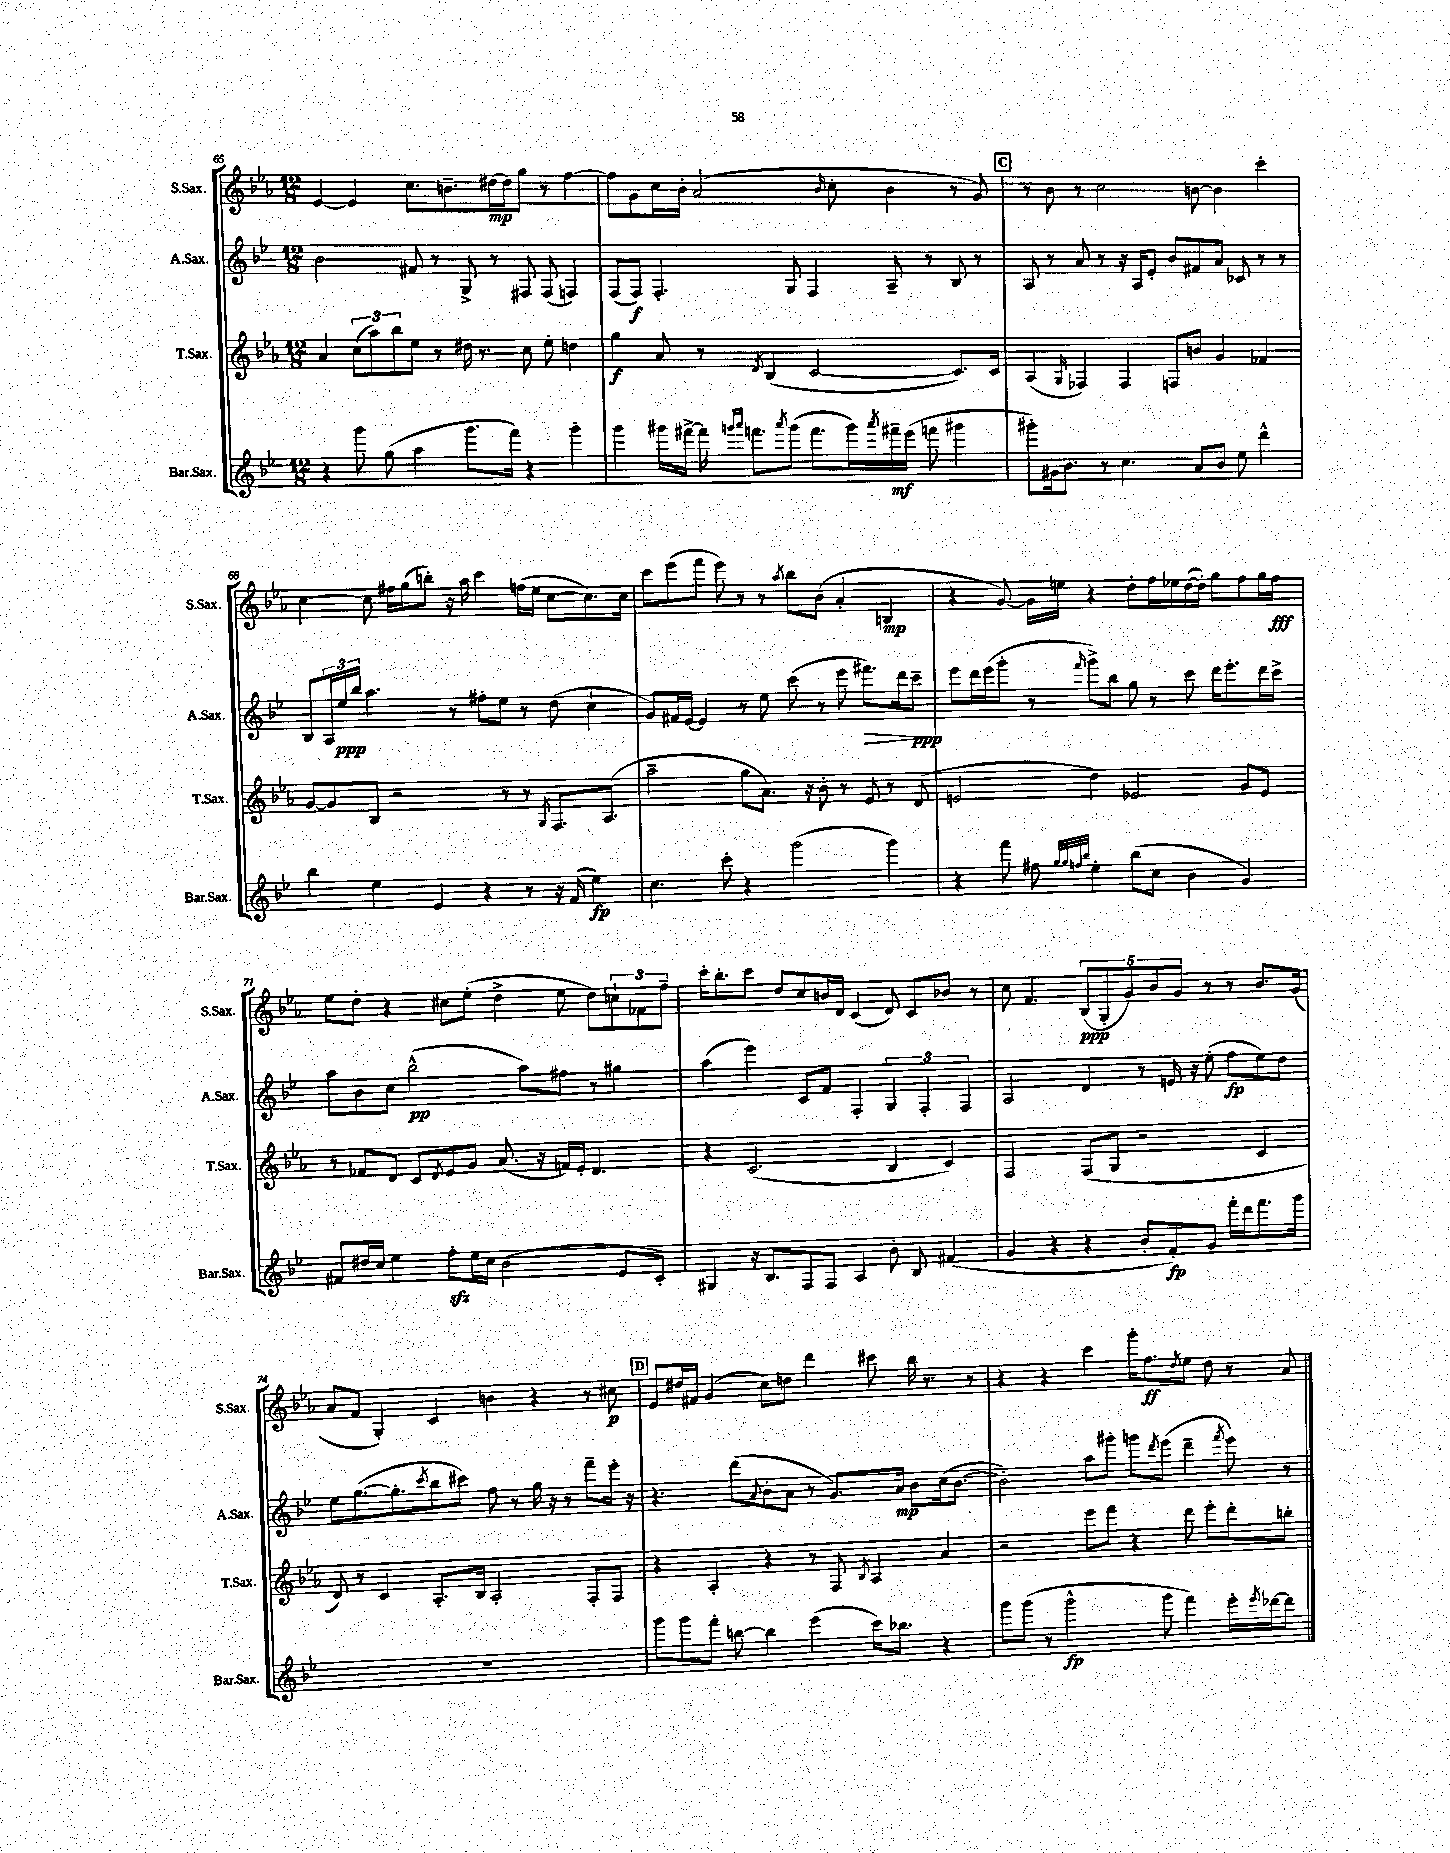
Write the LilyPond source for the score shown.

<<
\new StaffGroup <<
\new Staff = "s0" \with { instrumentName = "S.Sax." shortInstrumentName = "S.Sax." } {
    \clef treble \key ees \major \numericTimeSignature \time 12/8
    ees'4~ ees'4 c''8. b'8.-- dis''16~\mp dis''16 g''8 r8 f''4~ |
    f''8 g'8 c''16 bes'16-. aes'2( \grace { bes'16 } c''8-. bes'4 r8 g'8) |
    \mark \markup { \box "C" } r8 bes'8 r8 c''2 b'8~ b'4 c'''4-. |
    c''4~ c''8 fis''16 g''16( b''8-.) r16 aes''16 c'''4 f''16( ees''16 c''8~ c''8.) c''16 |
    c'''8 ees'''8( f'''8 ees'''8) r8 r8 \acciaccatura { aes''8 } bes''8 bes'8( aes'4-. b4\mp |
    r4 g'8~) g'16 e''16 r4 d''8-. f''16 ees''16 d''16~( d''16-.) g''8 f''8 g''16 f''16\fff |
    ees''8 d''8-. r4 cis''8 ees''8-.( d''4-> ees''8 d''8) \tuplet 3/2 { c''8-! fes'8 f''8-- } |
    c'''16-. bes''8.-. c'''8 d''8 c''8 b'16 d'16 c'4( d'8) c'8 bes'8 r8 |
    c''8 f'4. \tuplet 5/4 { bes8\ppp( g8-. g'8) bes'8 g'8 } r8 r8 bes'8. g'16( |
    aes'8 f'8 g4-.) c'4 b'4 r4 r8 cis''8\p |
    \mark \markup { \box "D" } ees'8 dis''16 fis'16 g'4( c''8) d''8 d'''4 cis'''8 bes''16 r8. r8 |
    r4 r4 c'''4 g'''16-. f''8.\ff \acciaccatura { d''8 } ees''8 d''8 r8 aes'8 \bar "|." |
}
\new Staff = "s1" \with { instrumentName = "A.Sax." shortInstrumentName = "A.Sax." } {
    \clef treble \key bes \major \numericTimeSignature \time 12/8
    bes'2 fis'8 r8 g8-> r8 fis8 fis8( f4) |
    f8( f8\f) f4.-. g8 f4 a8-- r8 bes8 r8 |
    \mark \markup { \box "C" } a8 r8 a'8 r8 r16 a16 ees'8-. bes'8 fis'8 a'8 ces'8 r8 r8 |
    bes8 \tuplet 3/2 { a16 ees''16\ppp bes''16 } a''4. r8 fis''8-. ees''8 r8 d''8( c''4-! |
    g'8) fis'16 ees'16~ ees'4 r8 ees''8 c'''8( r8 ees'''8 fis'''8.\>) d'''16 c'''8--\ppp\! |
    ees'''8 d'''16 ees'''16( g'''8-. r8 \grace { f'''16 } g'''8->) bes''8 g''8 r8 c'''8 d'''16 ees'''8.-. d'''16 c'''16-> |
    a''8 bes'8 c''8 bes''2-^\pp( a''8) fis''8 r8 gis''4 |
    a''4( ees'''4) c'8 f'8 f4-. \tuplet 3/2 { g4 f4-. f4 } |
    a2 d'4 r8 e'16 r16 ees''8-.( f''8\fp ees''8) d''8 |
    ees''8 g''8.~( g''8.-. \acciaccatura { c'''8 } bes''8 cis'''8) f''8 r8 g''16 r16 r8 f'''8-- ees'''16-. r16 |
    \mark \markup { \box "D" } r4. d'''8( \appoggiatura { a'8 } bes'8-. a'8 r8 g'8.) a'16\mp bes'8 c''16( bes'8.~ |
    bes'2-.) a''8 gis'''8-. g'''8 \acciaccatura { d'''8 } ees'''8( d'''4-- \acciaccatura { f'''8 } ees'''8) r8 \bar "|." |
}
\new Staff = "s2" \with { instrumentName = "T.Sax." shortInstrumentName = "T.Sax." } {
    \clef treble \key ees \major \numericTimeSignature \time 12/8
    aes'4 \tuplet 3/2 { c''8( aes''8) bes''8 } ees''8 r8 dis''16 r8. c''8 ees''8-. d''4 |
    g''4\f aes'8 r8 \acciaccatura { d'8 } bes4( c'2~ c'8.) c'16 |
    \mark \markup { \box "C" } aes4( \grace { g16 } fes4) fes4 f8 b'8 g'4 fes'4 |
    g'8~ g'8 bes8 r2 r8 r8 \acciaccatura { g8 } f8. aes8.( |
    aes''2-- g''8 aes'8.) r16 bes'8-. r8 ees'8 r8 d'8( |
    e'2 d''4) ees'2 g'8 ees'8 |
    r8 fes'8 d'8 c'8 \acciaccatura { d'8 } ees'8 g'8 aes'8.( r16 f'16) ees'16-. d'4. |
    r4 c'2.( bes4 c'4) |
    f2 f8( g8 r2 c'4 |
    d'8) r8 c'4 aes8.-. bes16 aes2-. f8-. f8 |
    \mark \markup { \box "D" } r4 aes4-. r4 r8 f8 \acciaccatura { bes8 } aes4 aes'4 |
    r2 ees'''8 f'''8 r4 d'''8 ees'''8-. d'''8-. b''8-. \bar "|." |
}
\new Staff = "s3" \with { instrumentName = "Bar.Sax." shortInstrumentName = "Bar.Sax." } {
    \clef treble \key bes \major \numericTimeSignature \time 12/8
    r4 g'''8 g''8( a''4 g'''8. f'''16) r4 g'''4-. |
    g'''4 gis'''16 fis'''16~-> fis'''16 \grace { g'''16 a'''16 } f'''8. \acciaccatura { a'''8 } g'''8( f'''8. g'''16) \acciaccatura { a'''8 } fis'''16--\mf ees'''16( f'''8 gis'''4 |
    \mark \markup { \box "C" } gis'''8-.) gis'16 bes'8. r8 c''4. a'8 bes'8 ees''8 d'''4-^ |
    bes''4 ees''4 ees'4 r4 r8 r16 f'16( ees''4\fp) |
    c''4. c'''8-. r4 g'''2( g'''4) |
    r4 f'''8 fis''8 \grace { g''32 g''32 f''32 bes''32 } ees''4-. bes''8( c''8 bes'4 g'4) |
    fis'8 dis''16 c''16 ees''4 f''8-.\sfz ees''16 c''16 bes'2( ees'8 c'8-.) |
    gis4 r16 bes8. f8 f8 a4 bes'8-. bes8 fis'4( |
    g'4 r4 r4 bes'8-. f'8-.\fp) g'8 f'''16-. d'''16 f'''8. g'''16 |
    R1. |
    \mark \markup { \box "D" } g'''8 g'''8 f'''8-. b''8~ b''4 ees'''4( c'''16) bes''8. r4 |
    g'''8 g'''8( r8 g'''2-^\fp g'''8 f'''4) ees'''16-. \acciaccatura { ees'''8 } des'''16~ des'''8 \bar "|." |
}
>>
>>
\layout { \context { \Score currentBarNumber = #65 } }
